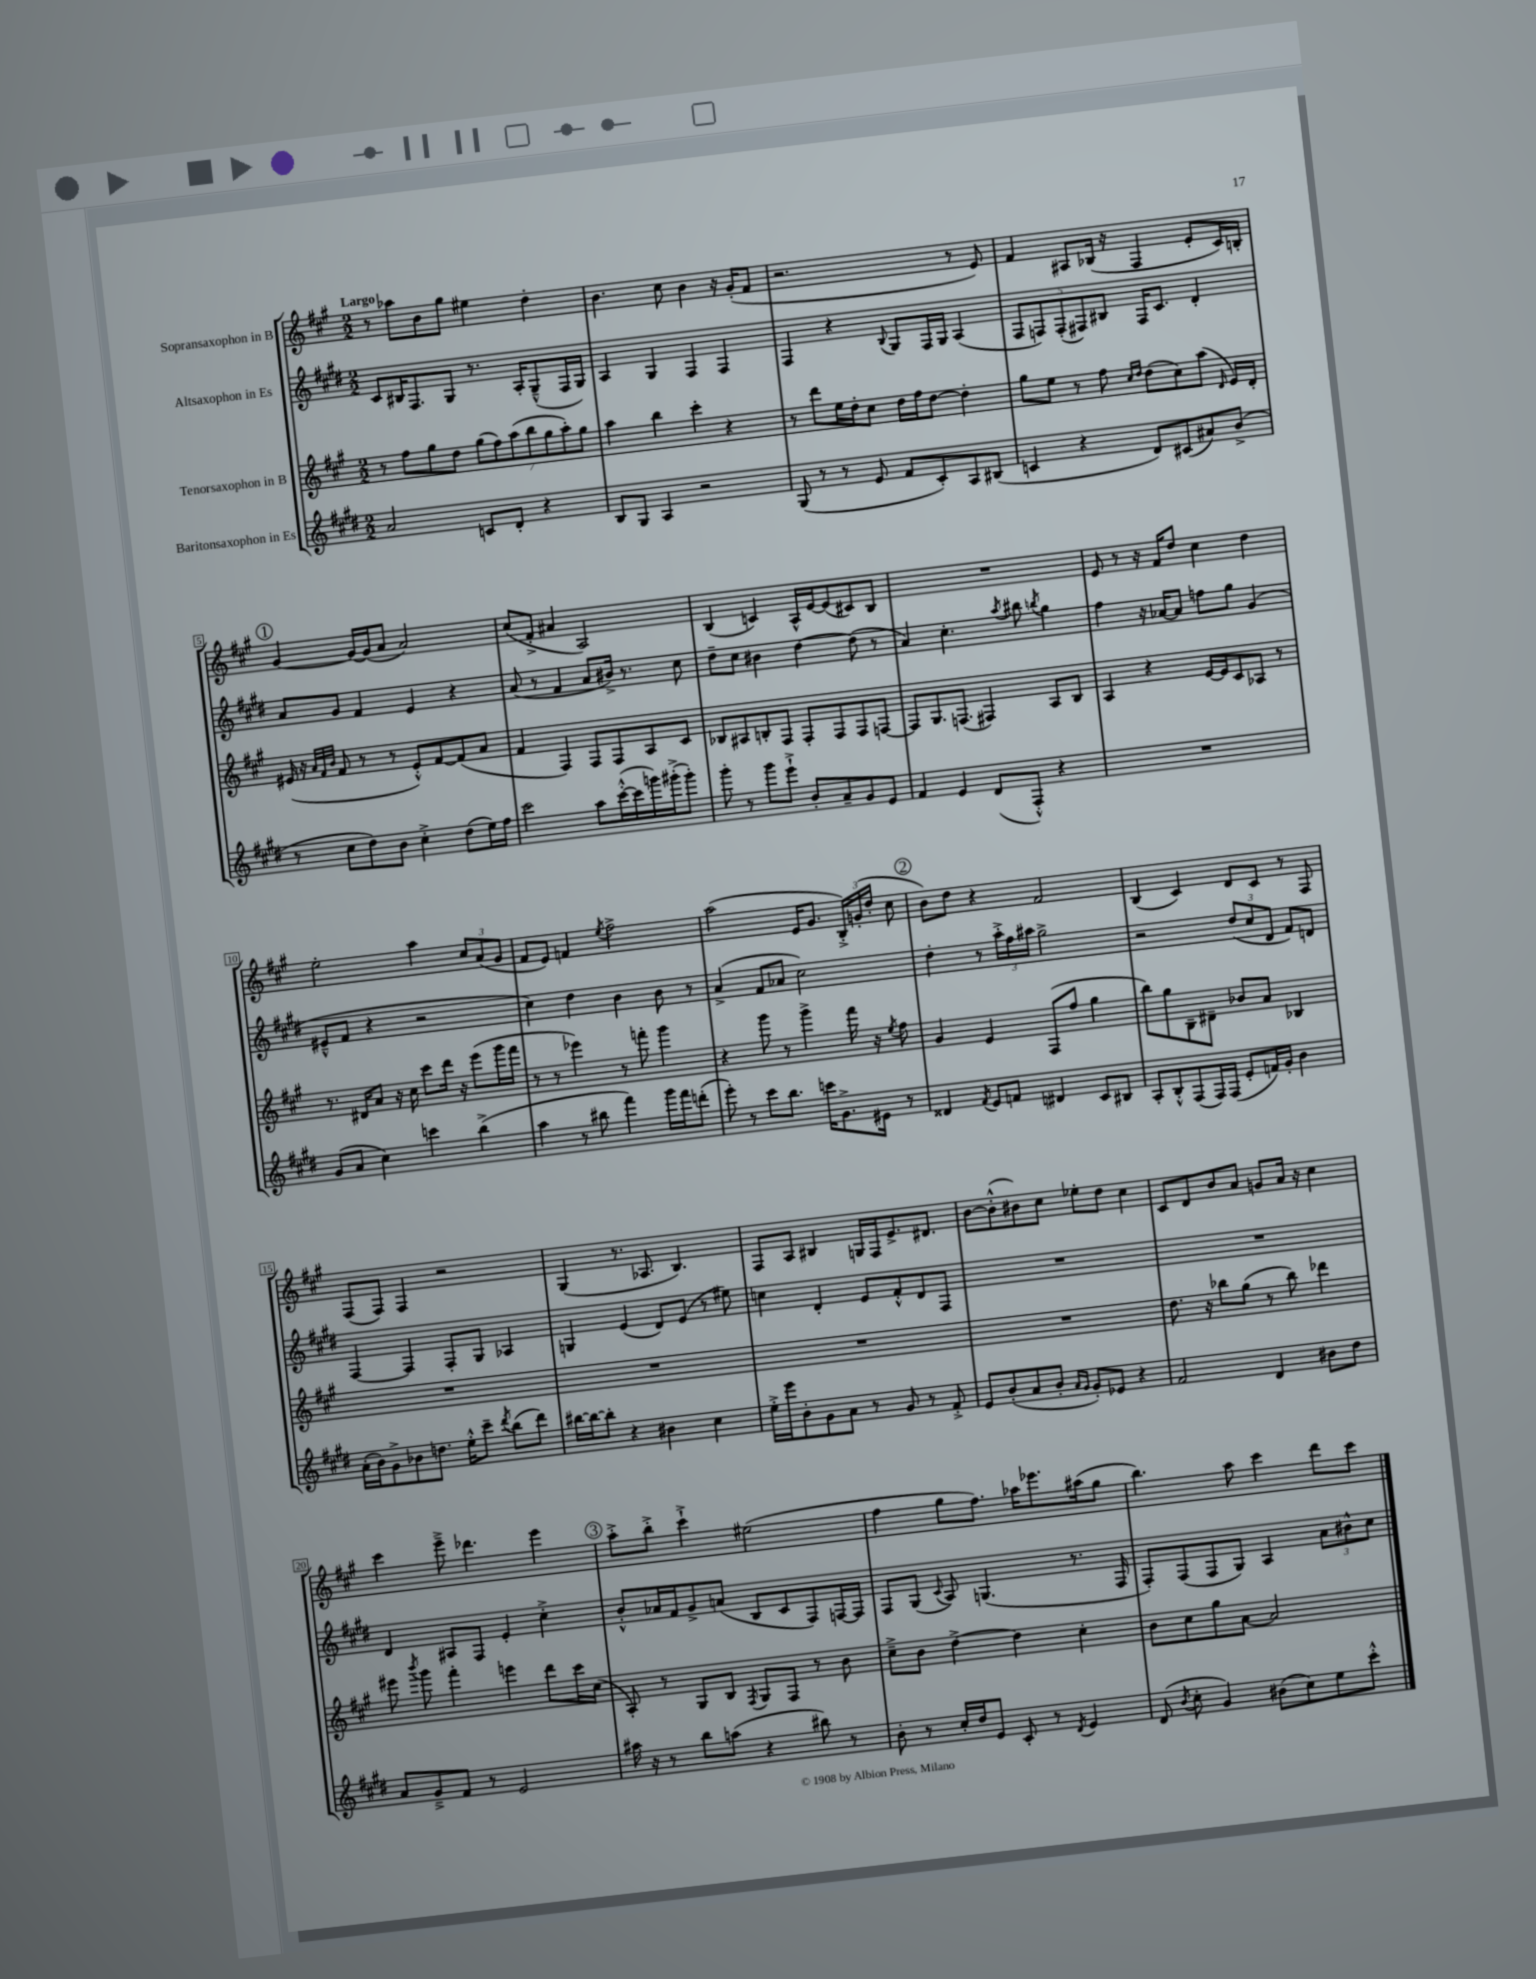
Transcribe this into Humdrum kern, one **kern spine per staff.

**kern	**kern	**kern	**kern
*staff4	*staff3	*staff2	*staff1
*clefG2	*clefG2	*clefG2	*clefG2
*k[f#c#g#d#]	*k[f#c#g#]	*k[f#c#g#d#]	*k[f#c#g#]
*M2/2	*M2/2	*M2/2	*M2/2
2a/	8r	8c#/L	8r
.	8ff#\L	16B#/K	8aa-\L
.	.	8.F#/	.
.	8gg#\	.	8b\
.	8dd\J	8G#/J	8gg#\J
8c/L	(14gg#\L	8.r	4ee#\
.	14ff#\)	.	.
8d#'/J	.	.	.
.	(14aa\	.	.
.	.	16A'/LK	.
.	14bb\	.	.
4r	.	(8G#~^^/	4dd'\
.	14gg#\	.	.
.	14aa'\)	.	.
.	.	16F#/L	.
.	14gg#\J	.	.
.	.	16G#/JJ)	.
=	=	=	=
8B/L	4aa\	4A/	4.b\
8G#/J	.	.	.
4A/	4bb\	4G#/	.
.	.	.	8cc#\
2r	4ccc#'\	4F#/	4b\
.	4r	4F#/	16r
.	.	.	(16g#'/LK
.	.	.	8f#/J
=	=	=	=
(8G#/	8r	4F#/	2.r
8r	8ddd\L	.	.
8r	16ee\L	4r	.
.	16dd'\J	.	.
8e/	8cc#\J	.	.
.	.	8qqB/	.
8f#/L	16dd\LL	8G#/L	.
.	16ff#\J	.	.
8c#'/)	[8dd\J	16F#/L	.
.	.	16G#/JJ	.
8A/	4dd'\]	(4A/	8r
(8B#/J	.	.	8e/)
=	=	=	=
4c/	8gg#\L	10F#/L	4f#/
.	.	10F/)	.
.	8ee\J	.	.
.	.	(10F'/	.
4r	8r	.	8A#/L
.	.	10F#/)	.
.	8ff#\	.	(16B-/Jk
.	.	10B#/J	.
.	.	.	16r
.	16qqcc#/LL	.	.
.	16qqdd/JJ	.	.
8d#/L)	(8dd\L	16F#/LK	4F#/
.	.	8.c#/J	.
(8c#/	8cc#\)	.	.
8a#/)	(8aa\J	4d#'/	8e'/L
.	16qqd/	.	.
(8b^/J	16e/LL)	.	16c#/L)
.	16d'/JJ	.	16B'/JJ
=	=	=	=
8r	(16e#/	8a/L	[4g#/
.	16r	.	.
.	32qqa/LLL	.	.
.	32qqf#/	.	.
.	32qqb/JJJ	.	.
8cc#\L	8f#/	8g#/J	.
8dd#\)	8r	4f#/	16g#/_LL
.	.	.	(16g#/]J
8b\J	8r	.	8a/J
4cc#'^\	8e#'^^/L)	4e/	2a/)
.	[8f#/	.	.
(8dd#\L	(8f#/]	4r	.
16ee\L)	8a/J	.	.
16ff#\JJ	.	.	.
=	=	=	=
2ccc#\	4f#/	(8a/	(8cc#/L
.	.	8r	8f#'^/J
.	4F#/)	4f#/	4a#/
8aa\L	8F#/L	8a/L	2A/)
([16ccc#'^^\L	8F#/	16b#^/Jk)	.
16ccc#\]	.	8.r	.
16ggg\)	8A/	.	.
(16ggg#'^\J	.	.	.
8ggg#'\J)	8c#/J	8cc#\	.
=	=	=	=
8ggg#'\	8B-/L	8dd#~\L	(4B/
8r	8A#/	8cc#\J	.
8ggg#\L	8B'/	4b#\	4c/)
8eee`^\J	8F#/J	.	.
8b'/L	8F#'/L	[4dd#\	16A^^/LL
.	.	.	[16e/J
8a~/	8F#/	.	(8e/]
8g#/	8F#/	(8dd#\]	8c#/)
8e/J	[8F/J	8r	8B/J
=	=	=	=
4f#/	8F/]L	4a/)	1r
.	8.G#/	.	.
4e/	.	4.cc#'\	.
.	(8.F/J	.	.
(8d#/L	4F#/)	.	.
.	.	8qaa/	.
8F#'^^/J)	.	8bb#\	.
.	.	8qbb/	.
4r	8A/L	4gg#\	.
.	8B/J	.	.
=	=	=	=
1r	4A/	4ff#\	8e/
.	.	.	8r
.	4r	16r	16r
.	.	[16a-/LK	16f#/LK
.	.	8a-/]J	8dd/J
.	[16e/LL	8ff\L	4cc#\
.	16e/]J	.	.
.	8c#/	8gg#\J	.
.	8A-/J	(4g#/	4dd\
.	8r	.	.
=	=	=	=
(8g#/L	8.r	8e#~^^/L	2ee'\
8a/J	.	8f#/J	.
.	16d#/LK	.	.
4cc#\)	8a/J	4r	.
.	16r	.	.
.	16cc#\	.	.
4ccc\	8ccc#\L	2r	4aa\
.	16ddd\Jk	.	.
.	16r	.	.
(4bb^\	(8eee\L	.	12cc#/L
.	.	.	(12a/
.	16ggg#\L	.	.
.	.	.	12g#/J
.	16fff#\JJ	.	.
=	=	=	=
4aa\	8r	4cc#\)	8f#/L
.	8r	.	8e/J)
8r	4eee-\)	4dd#\	4f/
8bb#\	.	.	.
.	.	.	8qee/
4fff#\)	8r	4b\	2ff#^\
.	8fff'\	.	.
16ggg#\LL	4ggg#\	8b\	.
16fff#\J	.	.	.
(8ddd'\J	.	8r	.
=	=	=	=
8eee'\)	4r	(4a^/	(2aa\
8r	.	.	.
8ccc#\L	8ggg#\	8f#/L	.
8.bb\J	8r	8a-/J	.
.	4ggg#^\	2cc#\)	16e/LK
16ccc\LK	.	.	8.g#/J
8.g#^\	.	.	.
.	16fff#\	.	24B'^/LL)
.	.	.	(24g'/
16e#\Jk	16r	.	.
.	.	.	24dd'/JJ
.	8qee/	.	.
8r	8ff#\	.	8cc#\
=	=	=	=
4d##/	4g#/	4dd#'\	8b\L)
.	.	.	8dd\J
8qf#/	.	.	.
8e/L	4e/	8r	4r
8f/J	.	24aa'^\LL	.
.	.	24ff#\	.
.	.	24aa#\JJ	.
4d#/	(8F#/L	2gg#^\	2f#/
.	8ff#/J	.	.
8c#/L	4gg#\	.	.
8B#/J	.	.	.
=	=	=	=
8A'/L	8bb\L)	2r	(4B/
8B'^^/	8gg#\	.	.
(8F#/	8B~\	.	4c#/)
16F#/L)	8d#~\J	.	.
(16F#/JJ	.	.	.
8e'/L	8b-/L	(12dd#/L	8d/L
.	.	12cc#/	.
16f/L)	8a/J	.	8c#/J
.	.	12d#/J	.
16g#'/JJ	.	.	.
4b\	4B-/	8f#/L)	8r
.	.	8d/J	8F#/
=	=	=	=
(16a'\LL	1r	[4F#/	(8F#/L
16b\J)	.	.	.
8g#^\	.	.	8F#/J)
8b-\	.	4F#/]	4F#/
8.dd\J	.	.	.
.	.	8F#'/L	2r
16ee'^^\LK	.	.	.
8ccc#~\J	.	8G#/J	.
8qddd#/	.	.	.
(8bb\L	.	4A-/	.
8ddd#\J)	.	.	.
=	=	=	=
[16bb#\LL	1r	4G/	(4G#/
16bb#\_J	.	.	.
8bb#'\]J	.	.	.
4r	.	(4e/	8.r
.	.	.	8.A-/
4b#\	.	8d#/L)	.
.	.	(8e/J	4.B/)
4cc#\	.	8r	.
.	.	8ee#\)	.
=	=	=	=
16ee'^\LL	1r	4cc\	8F#/L
16eee\J	.	.	.
8b'\	.	.	8A/J
8g#\	.	4d#'/	4B#/
8a\J	.	.	.
8r	.	8e/L	16G/LL
.	.	.	16F#/J
8g#/	.	8f#'^^/	8.e^/
8r	.	8d#/	.
.	.	.	8.d#/J
8f#'^/	.	8F#/J	.
=	=	=	=
8e/L	1r	1r	[8b\L
(8b'/	.	.	(8b'^^\]
8a/	.	.	8b#\)
8b'/J	.	.	8cc#\J
16qqa/LL	.	.	.
16qqg#/JJ	.	.	.
8g#'/L)	.	.	8ee-'\L
8e-/J	.	.	8dd\J
4r	.	.	4cc#\
=	=	=	=
2f#/	8.dd\	1r	8c#/L
.	.	.	8d/
.	16r	.	.
.	8bb-\L	.	8b/
.	(8gg#\J	.	8a/J
4d#/	8r	.	8g/L
.	8bb-\)	.	16a/Jk
.	.	.	16r
8b#\L	4ddd-\	.	4cc#\
8dd#\J	.	.	.
=	=	=	=
8a/L	8eee#\	4d#/	4ccc#\
.	8qbbb/	.	.
8g#~^/	8ggg#\	.	.
8f#/J	4fff#'\	8A#/L	8eee~^\
8r	.	8F#/J	4.ddd-\
2e/	4eee\	4e'/	.
.	8ddd\L	4cc#'^\	4eee\
.	16ccc#\L	.	.
.	(16cc#\JJ	.	.
=	=	=	=
16aa#\	8A'/)	8b'^^/L	8aa'^\L
16r	.	.	.
8r	8r	16a-/L	8bb'^\J
.	.	16f#/J	.
8bb\L	8G#/L	8g#^/	4ccc#`^\
(8aa\J	8B/J	(8a/J	.
.	8qF#/	.	.
4r	8G#/L	8B/L	(2ee#\
.	8F#/J	8c#/	.
8bb#\)	8r	8F#/)	.
8r	8b\	[16F/L	.
.	.	16F/]JJ	.
=	=	=	=
8b'\	8cc#~^\L	8F#/L	4ff#\
8r	8b\J	(8G#/J	.
.	.	8qqc#/	.
16cc#'/LL	[4dd^\	8A/)	8gg#\L
16dd#/J	.	.	.
8e/J	.	(4.G/	8.ff#\J)
8c#'/	4dd\]	.	.
.	.	.	16aa-\LK
8r	.	.	8.eee-\
8qd#/	.	.	.
4e/	4cc#'\	8.r	.
.	.	.	(16aa#\k
.	.	.	8gg#\J
.	.	16F#/	.
=	=	=	=
(8d#/	8b\L	8F#'/L)	4.bb\)
8qb/	.	.	.
8cc#'\	8cc#\	(8F#/	.
4g#/)	8gg#\	8F#/	.
.	[8a\J	8G#/J)	8aa\
(8b#\L	2a/]	4A/	4ccc#\
8cc#\)	.	.	.
8ee\	.	12a\L	8ddd\L
.	.	12b#^^\	.
8ccc#'^^\J	.	.	8ccc#\J
.	.	12cc#\J	.
==	==	==	==
*-	*-	*-	*-
